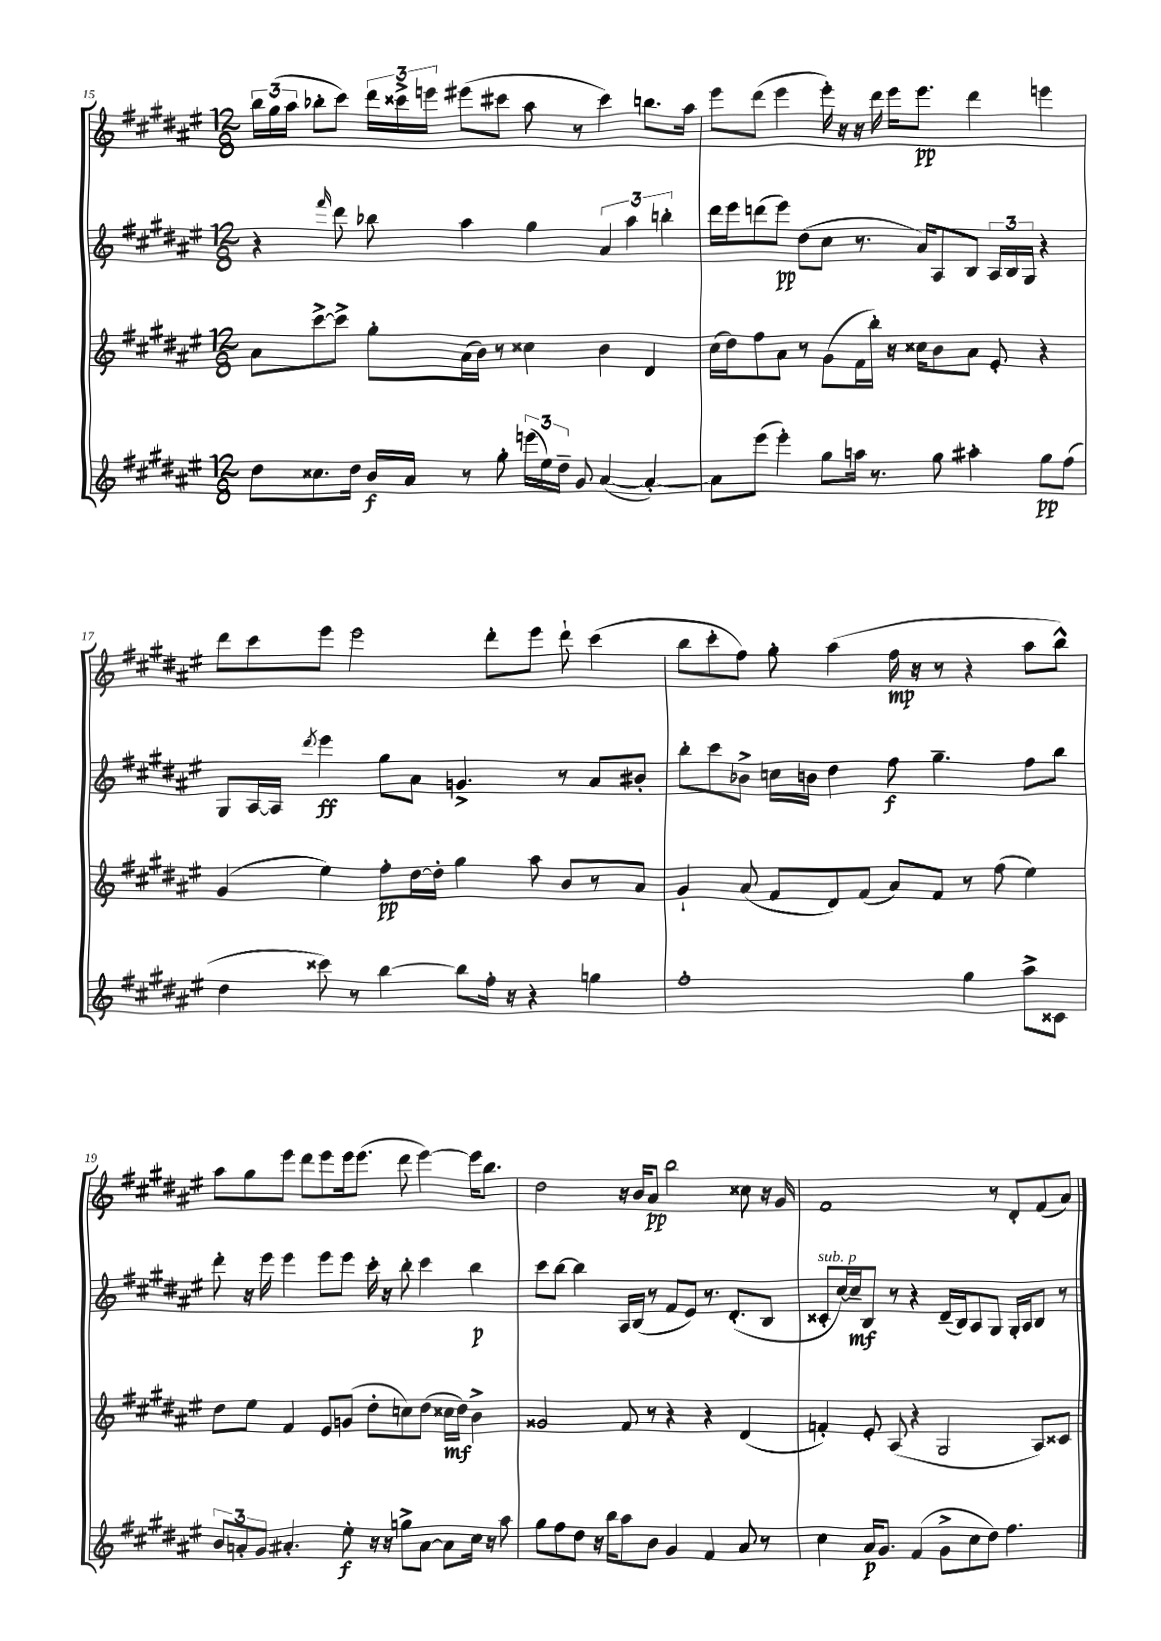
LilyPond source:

<<
\new StaffGroup <<
\new Staff = "s0" {
    \clef treble \key fis \major \numericTimeSignature \time 12/8
    \autoBeamOff \tuplet 3/2 { b''16[ gis''16( ais''16] } bes''8[-. cis'''8]) \tuplet 3/2 { dis'''16[ cisis'''16-> e'''16] } eis'''8[( cis'''8] ais''8 r8 cis'''4) b''8.[ ais''16] |
    eis'''8[ dis'''8]( eis'''4 eis'''16-.) r16 r16 dis'''16 eis'''16[ eis'''8.]\pp dis'''4 e'''4 |
    dis'''8[ cis'''8 eis'''8] eis'''2 dis'''8[-. eis'''8] dis'''8-! cis'''4( |
    b''8[ cis'''8-. fis''8]) gis''8-. ais''4( fis''16\mp r16 r8 r4 ais''8[ b''8]-^) |
    ais''8[ gis''8 eis'''8] dis'''8[ eis'''8 eis'''16 eis'''8.]( dis'''8 eis'''4~) eis'''16[ b''8.] |
    dis''2 r16 b'16[ ais'8]\pp b''2 cisis''8 r16 gis'16 |
    fis'1 r8 dis'8[-. fis'8( ais'8]) \bar "|." |
}
\new Staff = "s1" {
    \clef treble \key fis \major \numericTimeSignature \time 12/8
    \autoBeamOff r4 \grace { fis'''16 } dis'''8 bes''8 ais''4 gis''4 \tuplet 3/2 { ais'4 ais''4 b''4-. } |
    dis'''16[ eis'''16 d'''8( eis'''8]\pp) dis''8[( cis''8] r8. ais'16[) ais8 b8] \tuplet 3/2 { ais16[ b16 gis16] } r4 |
    gis8[ ais16~ ais16] \acciaccatura { dis'''8 } eis'''4\ff gis''8[ ais'8] g'4.-> r8 ais'8[ bis'8]-. |
    b''8[-. cis'''8 bes'8]-> c''16[ b'16] dis''4 fis''8\f gis''4.-- fis''8[ b''8] |
    dis'''8-. r16 eis'''16 eis'''4 eis'''8[ eis'''8] cis'''16-. r16 b''8-. cis'''4 b''4\p |
    cis'''8[ b''8]~ b''4 ais16[ b16]( r8 fis'8[ eis'8]) r8. dis'8.[-.( b8] |
    cisis'8[-.^\markup { \italic "sub. p" } cis''16~) cis''16--\mf b8] r8 r4 dis'16[--( b16) ais8 gis8] gis16[-. ais16 b8] r8 \bar "|." |
}
\new Staff = "s2" {
    \clef treble \key fis \major \numericTimeSignature \time 12/8
    \autoBeamOff ais'8[ cis'''8~-> cis'''8]-> gis''8[-. ais'16( b'16]) r8 cisis''4 b'4 dis'4 |
    cis''16[( dis''16) fis''8 ais'8] r8 gis'8[( fis'16 b''16]-.) r16 cisis''16[ b'8 ais'8] eis'8-. r4 |
    gis'4( eis''4) fis''8[-.\pp dis''16~ dis''16]-. gis''4 ais''8 b'8[ r8 ais'8] |
    gis'4-! ais'8( fis'8[ dis'8) fis'8]( ais'8[) fis'8] r8 fis''8( eis''4) |
    dis''8[ eis''8] fis'4 eis'8[ g'8]( dis''8[-. c''8) dis''8]( cisis''16[\mf dis''16]) b'4-> |
    gisis'2 fis'8 r8 r4 r4 dis'4( |
    f'4-.) eis'8-. ais8( r4 gis2 ais8[) cisis'8] \bar "|." |
}
\new Staff = "s3" {
    \clef treble \key fis \major \numericTimeSignature \time 12/8
    \autoBeamOff dis''8[ cisis''8. dis''16] b'16[\f ais'16] r8 gis''8-. \tuplet 3/2 { e'''16[( eis''16) dis''16]-- } gis'8 ais'4~( ais'4~-.) |
    ais'8[ eis'''8]( eis'''4-.) gis''8[ a''16] r8. gis''8 ais''4-. gis''8[\pp fis''8]( |
    dis''4 cisis'''8) r8 b''4~ b''8[ fis''16]-. r16 r4 g''4 |
    fis''1-. gis''4 ais''8[-> cisis'8] |
    \tuplet 3/2 { b'8[ a'8-. gis'8] } ais'4.-. eis''8-.\f r16 r16 g''8[-> ais'8]~ ais'8[ cis''16] r16 ais''8 |
    gis''8[ fis''8 dis''8] r16 b''16[ ais''8 b'8] gis'4 fis'4 ais'8 r8 |
    cis''4 ais'16[\p gis'8.] fis'4( gis'8[-> cis''8 dis''8]) fis''4. \bar "|." |
}
>>
>>
\layout { \context { \Score currentBarNumber = #15 } }
